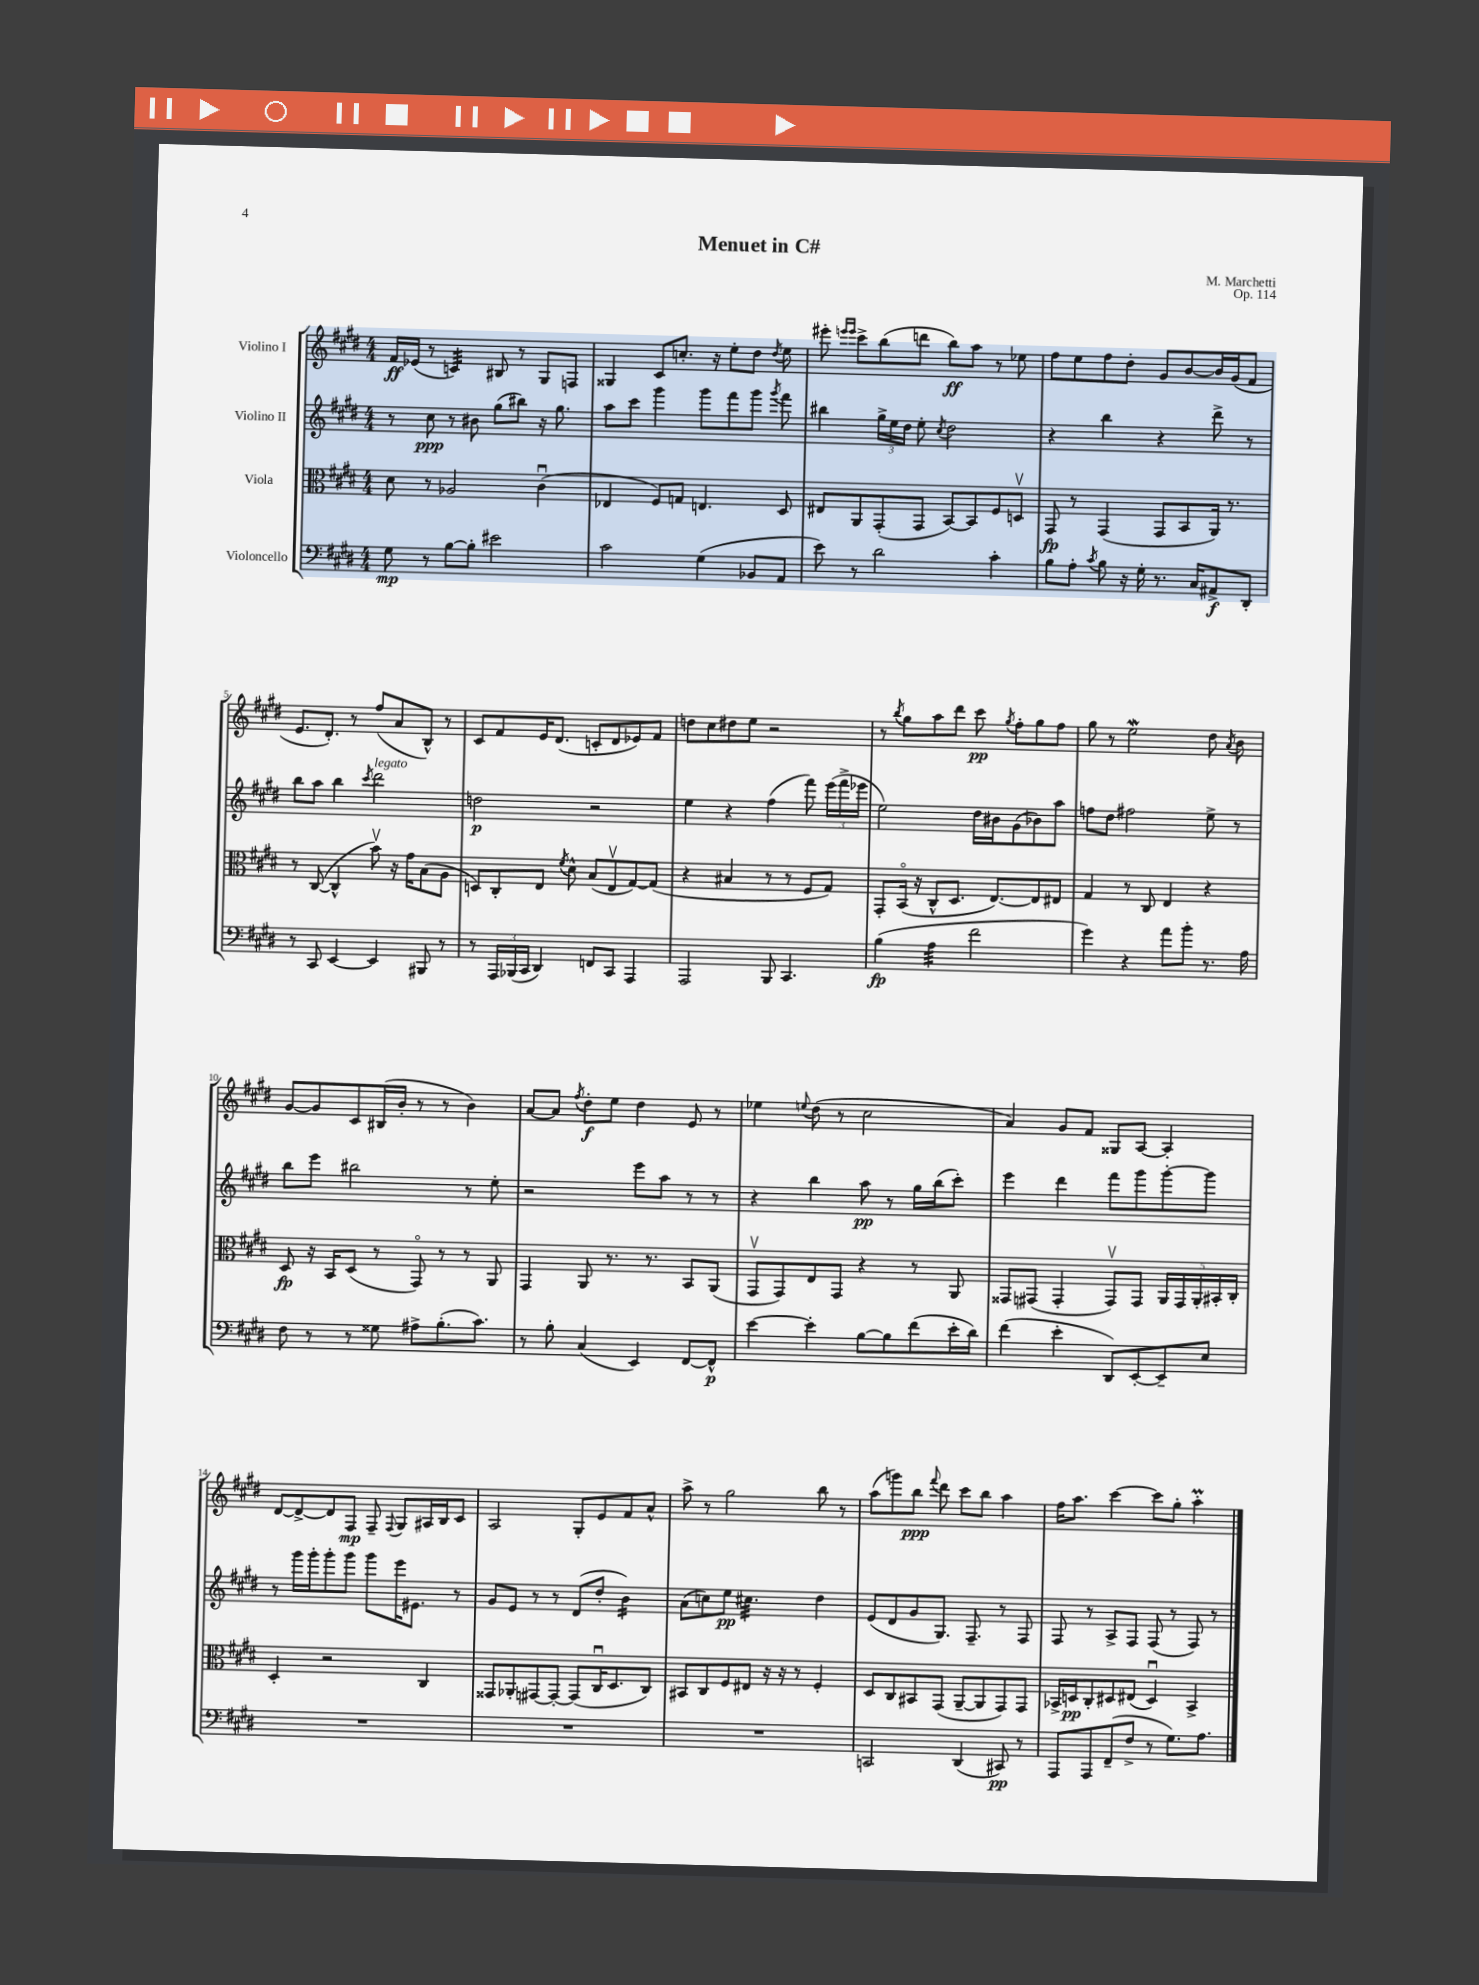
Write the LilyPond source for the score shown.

\header { title = "Menuet in C#" composer = "M. Marchetti" opus = "Op. 114" }
<<
\new StaffGroup <<
\new Staff = "s0" \with { instrumentName = "Violino I" } {
    \clef treble \key e \major \numericTimeSignature \time 4/4
    \autoBeamOff fis'16[\ff ees'16]( r8 c'4:32) bis8 r8 gis8[ f8] |
    gisis4 cis'8[ c''8.]-. r16 e''8[-. dis''8] \acciaccatura { dis''8 } e''8 |
    eis'''8-. \grace { e'''16[ e'''16] } cis'''8[-> b''8( d'''8] b''8[\ff) a''8] r8 ees''8 |
    fis''8[ e''8 fis''8 dis''8]-. gis'8[ b'8~ b'16 gis'16( fis'8] |
    e'8.[ dis'8.]-.) r8 fis''8[( a'8 b8]-^) r8 |
    cis'8[ fis'8 e'16 dis'8.]( c'8[-. dis'8 ees'8) fis'8] |
    d''8[ cis''8 dis''8 e''8] r2 |
    r8 \acciaccatura { b''8 } gis''8[ a''8 dis'''8] cis'''8\pp \acciaccatura { gis''8 } fis''8[-. gis''8 fis''8] |
    gis''8 r8 e''2\mordent dis''8 \acciaccatura { a'8 } b'8 |
    gis'8[~ gis'8 cis'8 bis16( b'16]-. r8 r8 b'4) |
    a'8[~ a'8] \acciaccatura { fis''8 } dis''8[-.\f e''8] dis''4 e'8 r8 |
    ees''4 \appoggiatura { e''8 } dis''8( r8 cis''2 |
    a'4) gis'8[ fis'8] gisis8[ a8]~ a4-. |
    dis'8[~ dis'8~-> dis'8 fis8]\mp fis8-- \appoggiatura { fis8 } gis8[ ais16 b16 cis'8] |
    a2 gis8[-. e'8 fis'8 a'8]-^ |
    a''8-> r8 gis''2 b''8 r8 |
    a''8[( g'''8) b''8]\ppp \appoggiatura { fis'''8 } dis'''8 cis'''8[ b''8] a''4 |
    fis''16[ a''8.] cis'''4~ cis'''8[ gis''8]-. a''4-.\prall \bar "|." |
}
\new Staff = "s1" \with { instrumentName = "Violino II" } {
    \clef treble \key e \major \numericTimeSignature \time 4/4
    \autoBeamOff r8 cis''8\ppp r8 bis'8 gis''8[( bis''8]) r16 gis''8. |
    a''8[ cis'''8] gis'''4 gis'''8[ fis'''8 gis'''8] \acciaccatura { gis'''8 } fis'''8 |
    bis''4 \tuplet 3/2 { gis''16[-> e''16 dis''16] } e''8-. \acciaccatura { cis''8 } dis''2 |
    r4 b''4 r4 dis'''8-> r8 |
    b''8[ a''8] b''4 \acciaccatura { cis'''8 } dis'''2^\markup { \italic "legato" } |
    d''2\p r2 |
    e''4 r4 fis''4( fis'''8) \tuplet 3/2 { e'''16[( fis'''16-> ees'''16] } |
    e''2) dis''16[ bis'16 gis'8( bes'8) a''8] |
    f''8[ dis''8] fis''2 e''8-> r8 |
    b''8[ e'''8] bis''2 r8 e''8-. |
    r2 e'''8[ a''8] r8 r8 |
    r4 b''4 a''8\pp r8 gis''16[ b''16( cis'''8]-.) |
    e'''4 dis'''4 fis'''8[ gis'''8 gis'''8~-. gis'''8] |
    r8 gis'''16[ gis'''16-. gis'''8-. gis'''8] gis'''8[ e'''16 eis'8.] r8 |
    gis'8[ e'8] r8 r8 dis'8[( dis''8]-. b'4:16) |
    a'8[( c''8) e''8]\pp cis''4.:32 dis''4 |
    e'8[( dis'8 gis'8 gis8.]) fis8.-- r8 fis8 |
    fis8 r8 a8[-> fis8] fis8( r8 fis8) r8 \bar "|." |
}
\new Staff = "s2" \with { instrumentName = "Viola" } {
    \clef alto \key e \major \numericTimeSignature \time 4/4
    \autoBeamOff dis'8 r8 aes2 cis'4\downbow( |
    ees4 fis8[) g8] e4. dis8 |
    eis8[ a,8 gis,8-.( gis,8] b,8[~) b,8 fis8 d8]\upbow |
    gis,8\fp r8 gis,4( gis,8[ b,8 a,16]) r8. |
    r8 cis8~( cis4-^ b'8\upbow) r16 gis'16[ b8( a8] |
    d8[) cis8-. e8] \acciaccatura { fis'8 } dis'8-^ b8[( e8\upbow gis8~) gis8]( |
    r4 bis4 r8 r8 fis8[ gis8]) |
    gis,8[-. b,16]\flageolet( r16 cis8[-^ dis8.] e8.[~) e8 eis8] |
    gis4 r8 cis8 e4 r4 |
    dis8\fp r16 b,16[ dis8]( r8 gis,8\flageolet) r8 r8 a,8 |
    gis,4 a,8 r8. r8. b,8[ a,8]( |
    gis,8[\upbow gis,8) e8 gis,8] r4 r8 a,8 |
    gisis,8[ gis,8]( gis,4-. gis,8[\upbow) gis,8] \tuplet 5/4 { a,16[ gis,16 a,16-. bis,16-. cis16]-. } |
    dis4-. r2 cis4 |
    gisis,8[ aes,8-. gis,8~ gis,8]~-. gis,8[( cis16\downbow dis8. cis8]) |
    bis,8[ cis8 fis8 eis8] r16 r16 r8 fis4-. |
    dis8[ cis8 bis,8 gis,8]( a,8[~-- a,8 gis,8) gis,8] |
    bes,16[-> d16\pp cis8-. dis8 eis8]( dis4\downbow) bes,4-> \bar "|." |
}
\new Staff = "s3" \with { instrumentName = "Violoncello" } {
    \clef bass \key e \major \numericTimeSignature \time 4/4
    \autoBeamOff gis8\mp r8 b8[~ b8]-. eis'2 |
    cis'2 gis4( bes,8[ a,8] |
    e'8) r8 dis'2 cis'4-. |
    b8[ a8]-. \acciaccatura { cis'8 } b8 r16 gis16-. r8. cis16[ ais,8->\f dis,8]-. |
    r8 cis,8 e,4~ e,4 bis,,8 r8 |
    r8 \tuplet 3/2 { a,,16[ bes,,16( cis,16] } dis,4) f,8[ cis,8] a,,4 |
    a,,2 b,,8 cis,4. |
    b4\fp( a4:32 fis'2 |
    gis'4) r4 a'8[ b'8]-. r8. a16 |
    fis8 r8 r8 gisis8 ais8[-> b8.-.( cis'8.]) |
    r8 b8-. cis4( e,4) fis,8[~ fis,8]-^\p |
    e'4~ e'4-. b8[~ b8 fis'8( e'16-. dis'16]) |
    fis'4( e'4-. dis,8[) e,8~-. e,8-- e8] |
    R1 |
    R1 |
    R1 |
    c,2 dis,4( cis,8\pp) r8 |
    a,,8[ a,,8 fis,8--( fis8]-> r8 gis8.[) a8.] \bar "|." |
}
>>
>>
